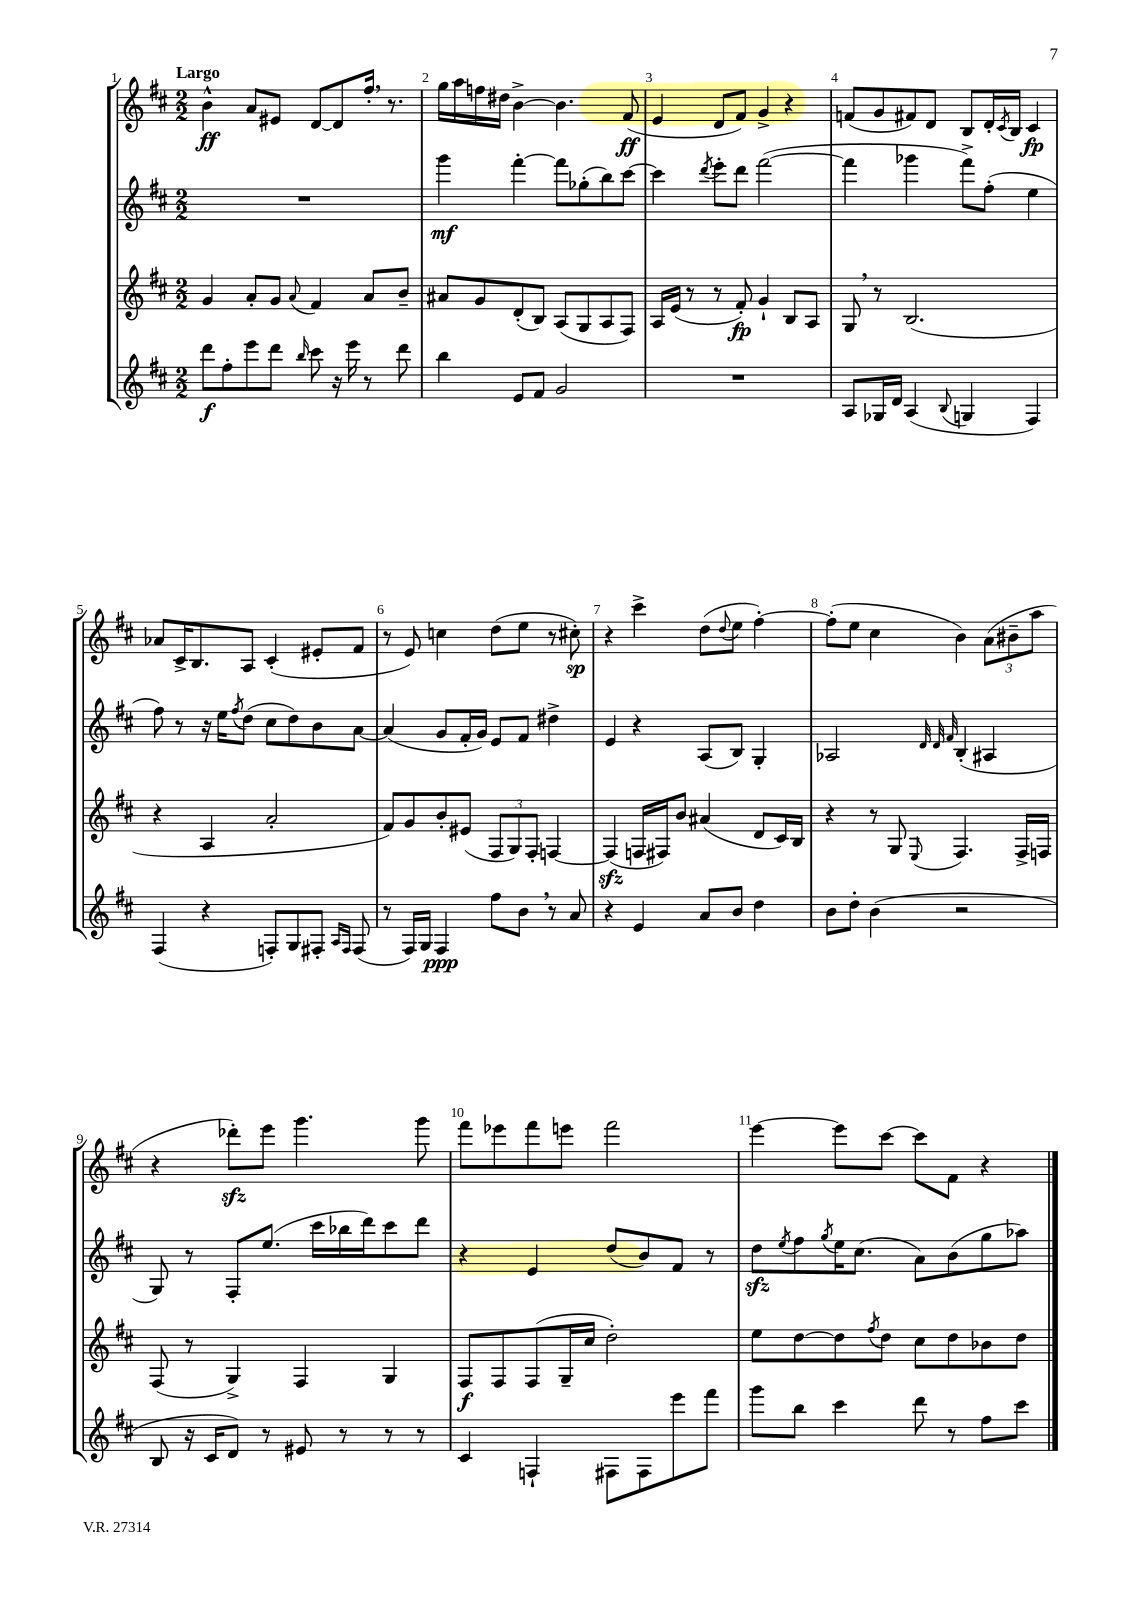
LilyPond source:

<<
\new StaffGroup <<
\new Staff = "s0" {
    \clef treble \key d \major \numericTimeSignature \time 2/2 \tempo "Largo"
    b'4-^\ff a'8 eis'8 d'8~ d'8 fis''16-. \breathe r8. |
    g''16 a''16 f''16 dis''16 b'4~-> b'4. fis'8\ff( |
    e'4 d'8 fis'8) g'4-> r4 |
    f'8( g'8 fis'8) d'8 b8 d'16-. \acciaccatura { cis'8 } b16 cis'4\fp |
    aes'8 cis'16-> b8. a8 cis'4-.( eis'8-. fis'8 |
    r8 e'8) c''4 d''8( e''8 r8 cis''8-.\sp) |
    r4 cis'''4-> d''8( \appoggiatura { d''8 } e''8 fis''4~-.) |
    fis''8-.( e''8 cis''4 b'4) \tuplet 3/2 { a'8( bis'8-- a''8 } |
    r4 des'''8-.\sfz) e'''8 g'''4. g'''8 |
    fis'''8 ees'''8 fis'''8 e'''8 fis'''2 |
    e'''4~ e'''8 cis'''8~ cis'''8 fis'8 r4 \bar "|." |
}
\new Staff = "s1" {
    \clef treble \key d \major \numericTimeSignature \time 2/2
    R1 |
    g'''4\mf fis'''4~-. fis'''8 ges''8-.( b''8) cis'''8~ |
    cis'''4 \acciaccatura { d'''8 } e'''8-. d'''8 fis'''2~( |
    fis'''4 ges'''4 fis'''8->) fis''8-.( e''4 |
    fis''8) r8 r16 e''16 \acciaccatura { fis''8 } d''8( cis''8 d''8) b'8 a'8~ |
    a'4( g'8 fis'16-. g'16) e'8 fis'8 dis''4-> |
    e'4 r4 a8( b8) g4-. |
    aes2 \grace { d'32 d'32 fis'32 } b4-.( ais4 |
    g8) r8 fis8-. e''8.( cis'''16 bes''16 d'''16) cis'''8 d'''8 |
    r4 e'4 d''8( b'8) fis'8 r8 |
    d''8\sfz \acciaccatura { e''8 } fis''8 \acciaccatura { g''8 } e''16 cis''8.( a'8) b'8( g''8 aes''8) \bar "|." |
}
\new Staff = "s2" {
    \clef treble \key d \major \numericTimeSignature \time 2/2
    g'4 a'8-. g'8 \appoggiatura { a'8 } fis'4 a'8 b'8-- |
    ais'8 g'8 d'8-.( b8) a8( g8 a8 fis8) |
    a16 e'16( r8 r8 fis'8-.\fp) g'4-! b8 a8 |
    g8 \breathe r8 b2.( |
    r4 a4 a'2-. |
    fis'8) g'8 b'8-. eis'8( \tuplet 3/2 { fis8 g8) fis8-. } f4~ |
    f4\sfz( f16 fis16) b'8 ais'4( d'8 cis'16) b16 |
    r4 r8 g8 \appoggiatura { e8 } fis4. fis16-> f16 |
    fis8( r8 g4->) fis4 g4 |
    fis8\f fis8 fis8( g16-- cis''16 d''2-.) |
    e''8 d''8~ d''8 \acciaccatura { fis''8 } d''8 cis''8 d''8 bes'8 d''8 \bar "|." |
}
\new Staff = "s3" {
    \clef treble \key d \major \numericTimeSignature \time 2/2
    d'''8\f fis''8-. e'''8 d'''8 \grace { b''16 } cis'''8 r16 e'''16 r8 d'''8 |
    b''4 e'8 fis'8 g'2 |
    R1 |
    a8 ges16 d'16 a4( \appoggiatura { b8 } g4 fis4) |
    fis4( r4 f8-.) g8 fis8-. \grace { a16 fis16 } fis8( |
    r8 fis16) g16 fis4\ppp fis''8 b'8 \breathe r8 a'8 |
    r4 e'4 a'8 b'8 d''4 |
    b'8 d''8-. b'4( r2 |
    b8 r16 cis'16 d'8) r8 eis'8 r8 r8 r8 |
    cis'4 f4-! fis8 fis8 e'''8 fis'''8 |
    g'''8 b''8 cis'''4 d'''8 r8 fis''8 cis'''8 \bar "|." |
}
>>
>>
\layout { \context { \Score \override BarNumber.break-visibility = ##(#f #t #t) barNumberVisibility = #all-bar-numbers-visible } }
